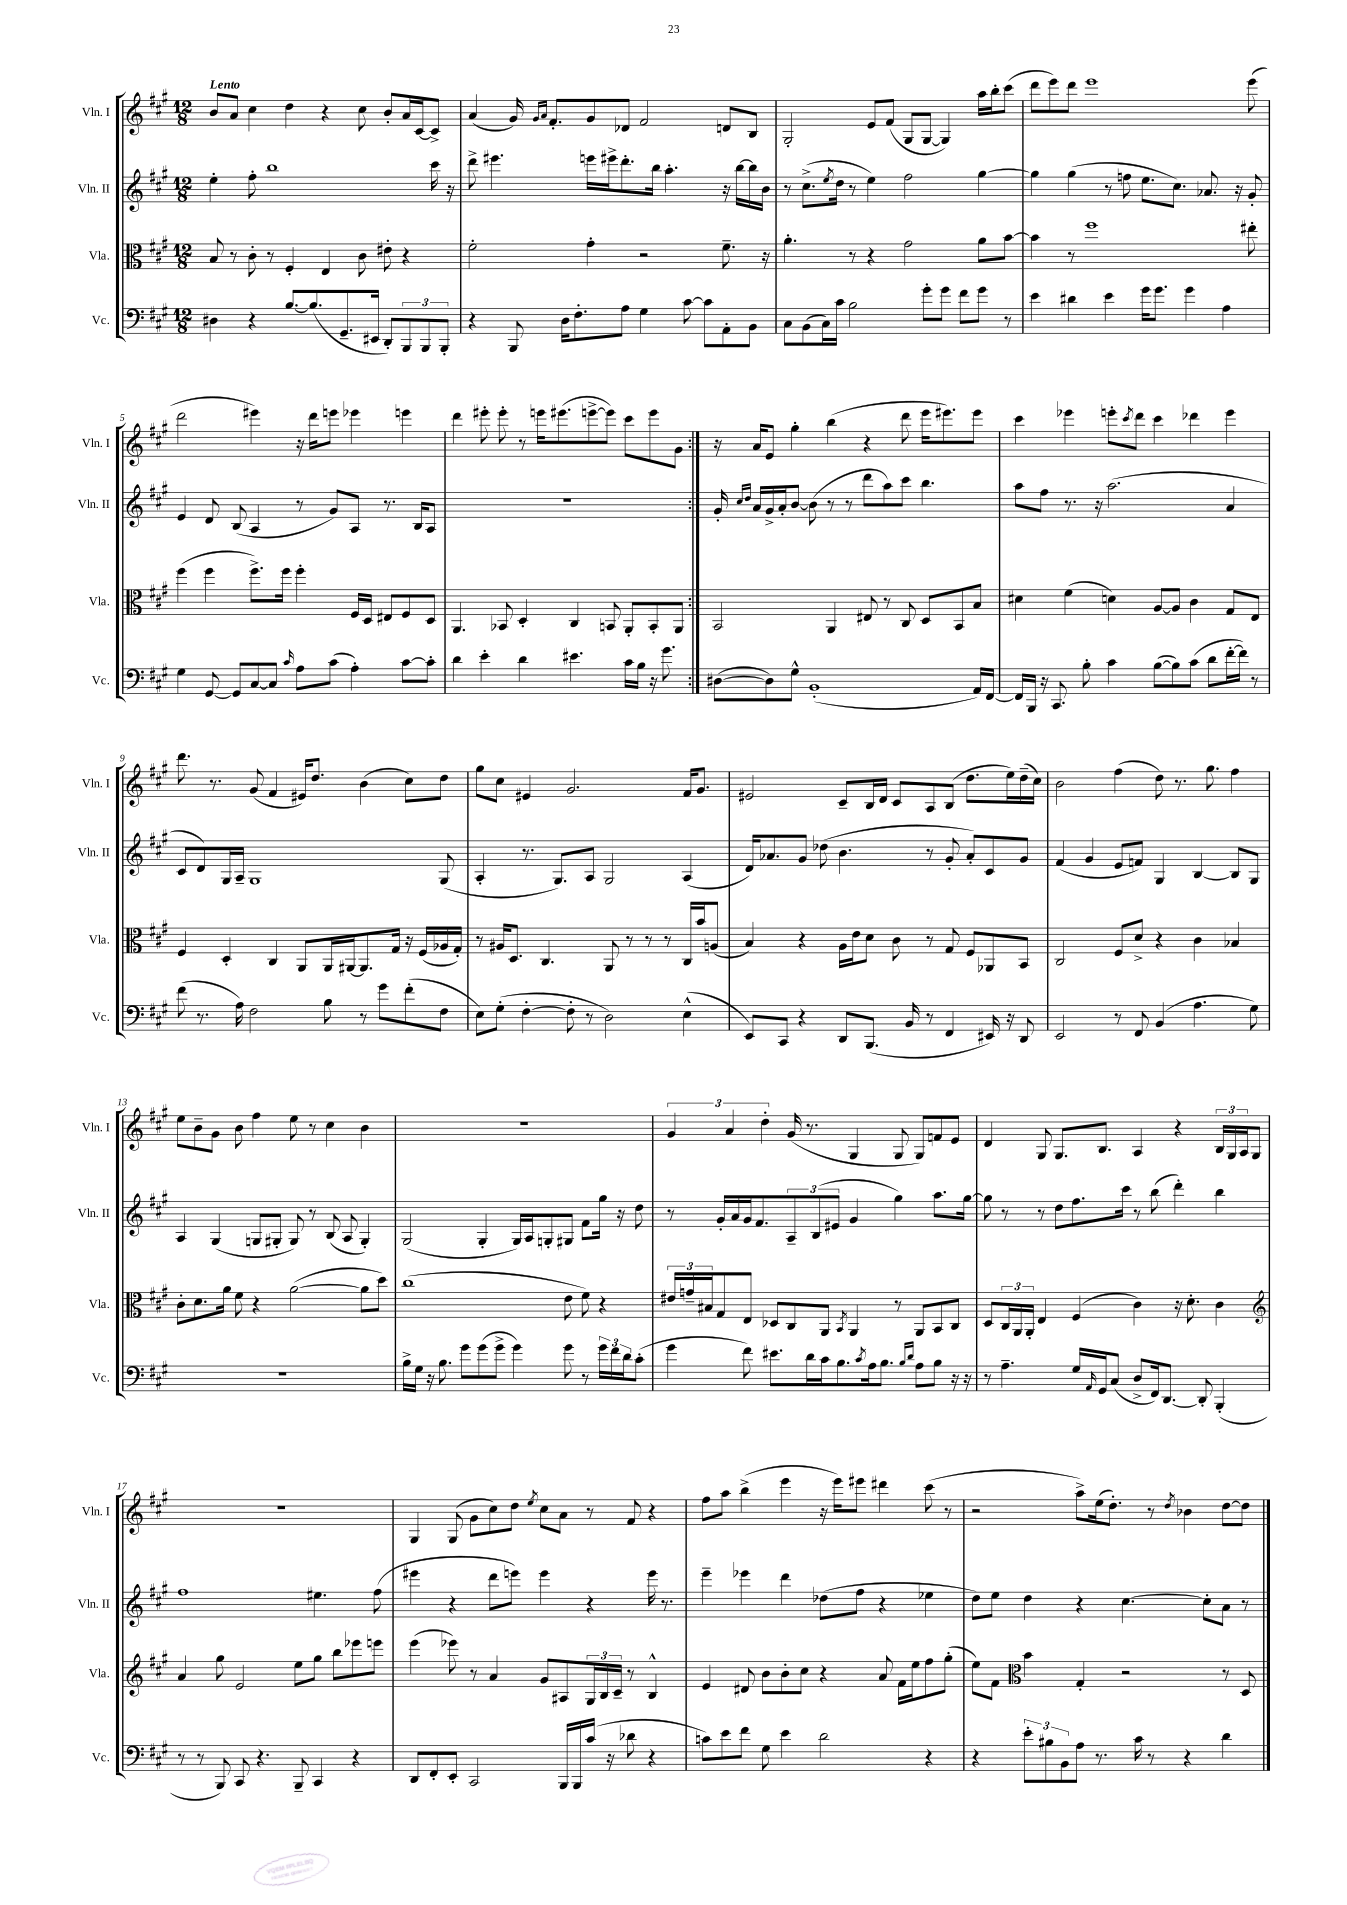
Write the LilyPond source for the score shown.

<<
\new StaffGroup <<
\new Staff = "s0" \with { instrumentName = "Vln. I" shortInstrumentName = "Vln. I" } {
    \clef treble \key a \major \numericTimeSignature \time 12/8 \tempo "Lento"
    \repeat volta 2 { b'8 a'8 cis''4 d''4 r4 cis''8 b'8-. a'16 cis'16~ cis'8-> |
    a'4( gis'16) \grace { gis'16 a'16 } fis'8.-. gis'8 des'8 fis'2 d'8 b8 |
    gis2-. e'8 fis'8( gis8 gis8~ gis4) a''16 b''16-. cis'''8( |
    d'''8 e'''8) d'''8 e'''1 e'''8( |
    d'''2 eis'''4) r16 d'''16 e'''8 ees'''4 e'''4 |
    d'''4 eis'''8-. eis'''8-. r8 e'''16 eis'''8.( e'''8~-> e'''8) cis'''8 e'''8 gis'8 | }
    r16 a'16 e'8 gis''4-. b''4( r4 d'''8 e'''16 eis'''8.) eis'''8 |
    cis'''4 ees'''4 e'''8-. \acciaccatura { cis'''8 } d'''8 cis'''4 des'''4 e'''4 |
    d'''8. r8. gis'8( fis'4 eis'16) d''8. b'4( cis''8) d''8 |
    gis''8 cis''8 eis'4 gis'2. fis'16 gis'8. |
    eis'2 cis'8-- b16 d'16 cis'8 a8 b8( d''8. e''16) d''16--( cis''16) |
    b'2 fis''4( d''8) r8. gis''8. fis''4 |
    e''8 b'8-- gis'8 b'8 fis''4 e''8 r8 cis''4 b'4 |
    R1. |
    \tuplet 3/2 { gis'4 a'4 d''4-. } gis'16( r8. gis4 gis8 gis8) f'8 e'8 |
    d'4 gis8 gis8. b8. a4 r4 \tuplet 3/2 { b16 gis16 a16 } gis8 |
    R1. |
    gis4 gis8( gis'8 cis''8) d''8 \acciaccatura { e''8 } cis''8 a'8 r8 fis'8 r4 |
    fis''8 a''8 b''4->( e'''4 r16 e'''16) eis'''8 dis'''4 cis'''8( r8 |
    r2 a''8->) e''16( d''8.-.) r8 \acciaccatura { d''8 } bes'4 d''8~ d''8 \bar "|." |
}
\new Staff = "s1" \with { instrumentName = "Vln. II" shortInstrumentName = "Vln. II" } {
    \clef treble \key a \major \numericTimeSignature \time 12/8
    \repeat volta 2 { e''4-. fis''8-. b''1 cis'''16 r16 |
    d'''8-> eis'''4. e'''16 eis'''16-> d'''8.-. b''16 a''4.-. r16 b''16~ b''16 b'16 |
    r8 cis''8.->( \acciaccatura { e''8 } d''16 r8 e''4) fis''2 gis''4~ |
    gis''4 gis''4( r8 f''8 e''8. cis''8.) aes'8. r16 gis'8-. |
    e'4 d'8 b8( a4 r8 gis'8) a8 r8. b16 a8 |
    R1. | }
    gis'16-. \grace { cis''16 d''16 } a'16 gis'16-> a'16-. b'8~ b'8( r8 r8 d'''8 a''8) cis'''8 b''4. |
    a''8 fis''8 r8. r16 a''2.( a'4 |
    cis'8 d'8) gis16 a16-- gis1 gis8( |
    a4-. r8. gis8.) a8 gis2 a4( |
    d'16) aes'8. gis'8 des''8( b'4. r8 gis'8-. aes'8-.) cis'8 gis'8 |
    fis'4( gis'4 e'8 f'8) gis4 b4~ b8 gis8 |
    a4 gis4( g8 gis8-. gis8) r8 b8( a8 gis4-.) |
    gis2( gis4-. gis16) a16 g8-. gis8 fis'8 gis''16 r16 d''8 |
    r8 gis'16-. a'16 gis'16 fis'8. \tuplet 3/2 { a8-- b8( eis'8 } gis'4 gis''4) a''8. gis''16~ |
    gis''8 r8 r8 d''8 fis''8. cis'''16 r8 b''8( d'''4-.) b''4 |
    fis''1 eis''4. fis''8( |
    eis'''4 r4 d'''8 e'''8) e'''4 r4 e'''16 r8. |
    e'''4-- ees'''4 d'''4 des''8( fis''8 r4 ees''4 |
    d''8) e''8 d''4 r4 cis''4.~ cis''8-. a'8 r8 \bar "|." |
}
\new Staff = "s2" \with { instrumentName = "Vla." shortInstrumentName = "Vla." } {
    \clef alto \key a \major \numericTimeSignature \time 12/8
    \repeat volta 2 { b8 r8 cis'8-. r8 fis4-. e4 cis'8 eis'8-. r4 |
    fis'2-. gis'4-. r2 fis'8.-- r16 |
    a'4.-. r8 r4 gis'2 a'8 b'8~ |
    b'4 r8 fis''1 eis''8-. |
    fis''4( fis''4 fis''8.->) fis''16 fis''4-. fis16 d16 eis8 fis8 d8 |
    a,4. bes,8 d4-. cis4 b,8 a,8-. b,8-. a,8 | }
    b,2 a,4 eis8 r8 cis8 d8 b,8 b8 |
    dis'4 fis'4( d'4) a8~ a8 cis'4 gis8 e8 |
    fis4 d4-. cis4 a,8 a,16 ais,16~ ais,8. gis16 r16 fis16( aes16 gis16-.) |
    r8 ais16 d8. cis4. a,8 r8 r8 r8 cis16 b'16 a8( |
    b4) r4 a16 e'16 d'8 cis'8 r8 gis8 fis8 aes,8 b,8 |
    cis2 fis8 d'8-> r4 cis'4 bes4 |
    cis'8-. d'8. a'16 fis'8 r4 a'2~( a'8 d''8) |
    cis''1( e'8 fis'8) r4 |
    \tuplet 3/2 { eis'16 g'16-- bis16 } gis8 e8 des8 cis8 a,8 \acciaccatura { b,8 } a,4 r8 a,8 b,8 cis8 |
    d8 \tuplet 3/2 { cis16 a,16 a,16-. } e4 fis4( cis'4) r16 d'8.-. cis'4 |
    \clef treble a'4 gis''8 e'2 e''8 gis''8 b''8 ees'''8 e'''8 |
    e'''4( ees'''8) r8 a'4 gis'8 ais8 \tuplet 3/2 { gis16 b16 cis'16-- } r8 b4-^ |
    e'4 dis'8 b'8 b'8-. cis''8 r4 a'8 fis'16 e''16 fis''8 gis''8-.( |
    e''8) fis'8 \clef alto b'4 gis4-. r2 r8 d8 \bar "|." |
}
\new Staff = "s3" \with { instrumentName = "Vc." shortInstrumentName = "Vc." } {
    \clef bass \key a \major \numericTimeSignature \time 12/8
    \repeat volta 2 { dis4 r4 b8.~ b8.( gis,8.-- eis,16 d,8-.) \tuplet 3/2 { b,,8 b,,8 b,,8-. } |
    r4 b,,8 d16 fis8.-. a8 gis4 cis'8~ cis'8 a,8-. b,8 |
    cis8 b,8( cis16) cis'16 b2 gis'8-. gis'8 fis'8 gis'8 r8 |
    e'4 dis'4 e'4 gis'16 gis'8. gis'4 a4 |
    gis4 gis,8~ gis,8 cis8~ cis8 \grace { cis'16 } a8 cis'8( a4-.) cis'8~ cis'8-. |
    d'4 e'4-. d'4 eis'4. cis'16 b16 r16 gis'8. | }
    dis8~( dis8) gis8-^ b,1-.( a,16) fis,16~ |
    fis,16 b,,16 r16 cis,8. b8-. cis'4 b8~( b8) cis'8( d'8 fis'16~-. fis'16) r8 |
    fis'8( r8. a16) fis2 b8 r8 gis'8 fis'8-.( fis8 |
    e8) gis8-.( fis4~-. fis8-. r8 d2) e4-^( |
    e,8) cis,8 r4 d,8 b,,8.( b,16 r8 fis,4 eis,16) r16 d,8 |
    e,2 r8 fis,8 b,4( a4. gis8) |
    R1. |
    b16-> gis16 r16 b8. gis'8 gis'8( gis'8-> gis'4) gis'8 r8 \tuplet 3/2 { gis'16 fis'16 d'16 } cis'8-.( |
    gis'4 fis'8) eis'8. d'16 cis'16 b8. \acciaccatura { cis'8 } a16 b8. \grace { b16 d'16 } a8 b8 r16 r16 |
    r8 a4.-- gis16 \grace { a,16 } gis,16 cis8( d8-> fis,16) d,8.~ d,8-. b,,4-.( |
    r8 r8 b,,8) cis,8 r4. b,,8-- cis,4 r4 |
    d,8 fis,8-. e,8-. cis,2 b,,16 b,,16 cis'16( r16 des'8 r4 |
    c'8) e'8 fis'8 gis8 e'4 d'2 r4 |
    r4 \tuplet 3/2 { e'8-. bis8 b,8 } a8 r8. cis'16 r8 r4 d'4 \bar "|." |
}
>>
>>
